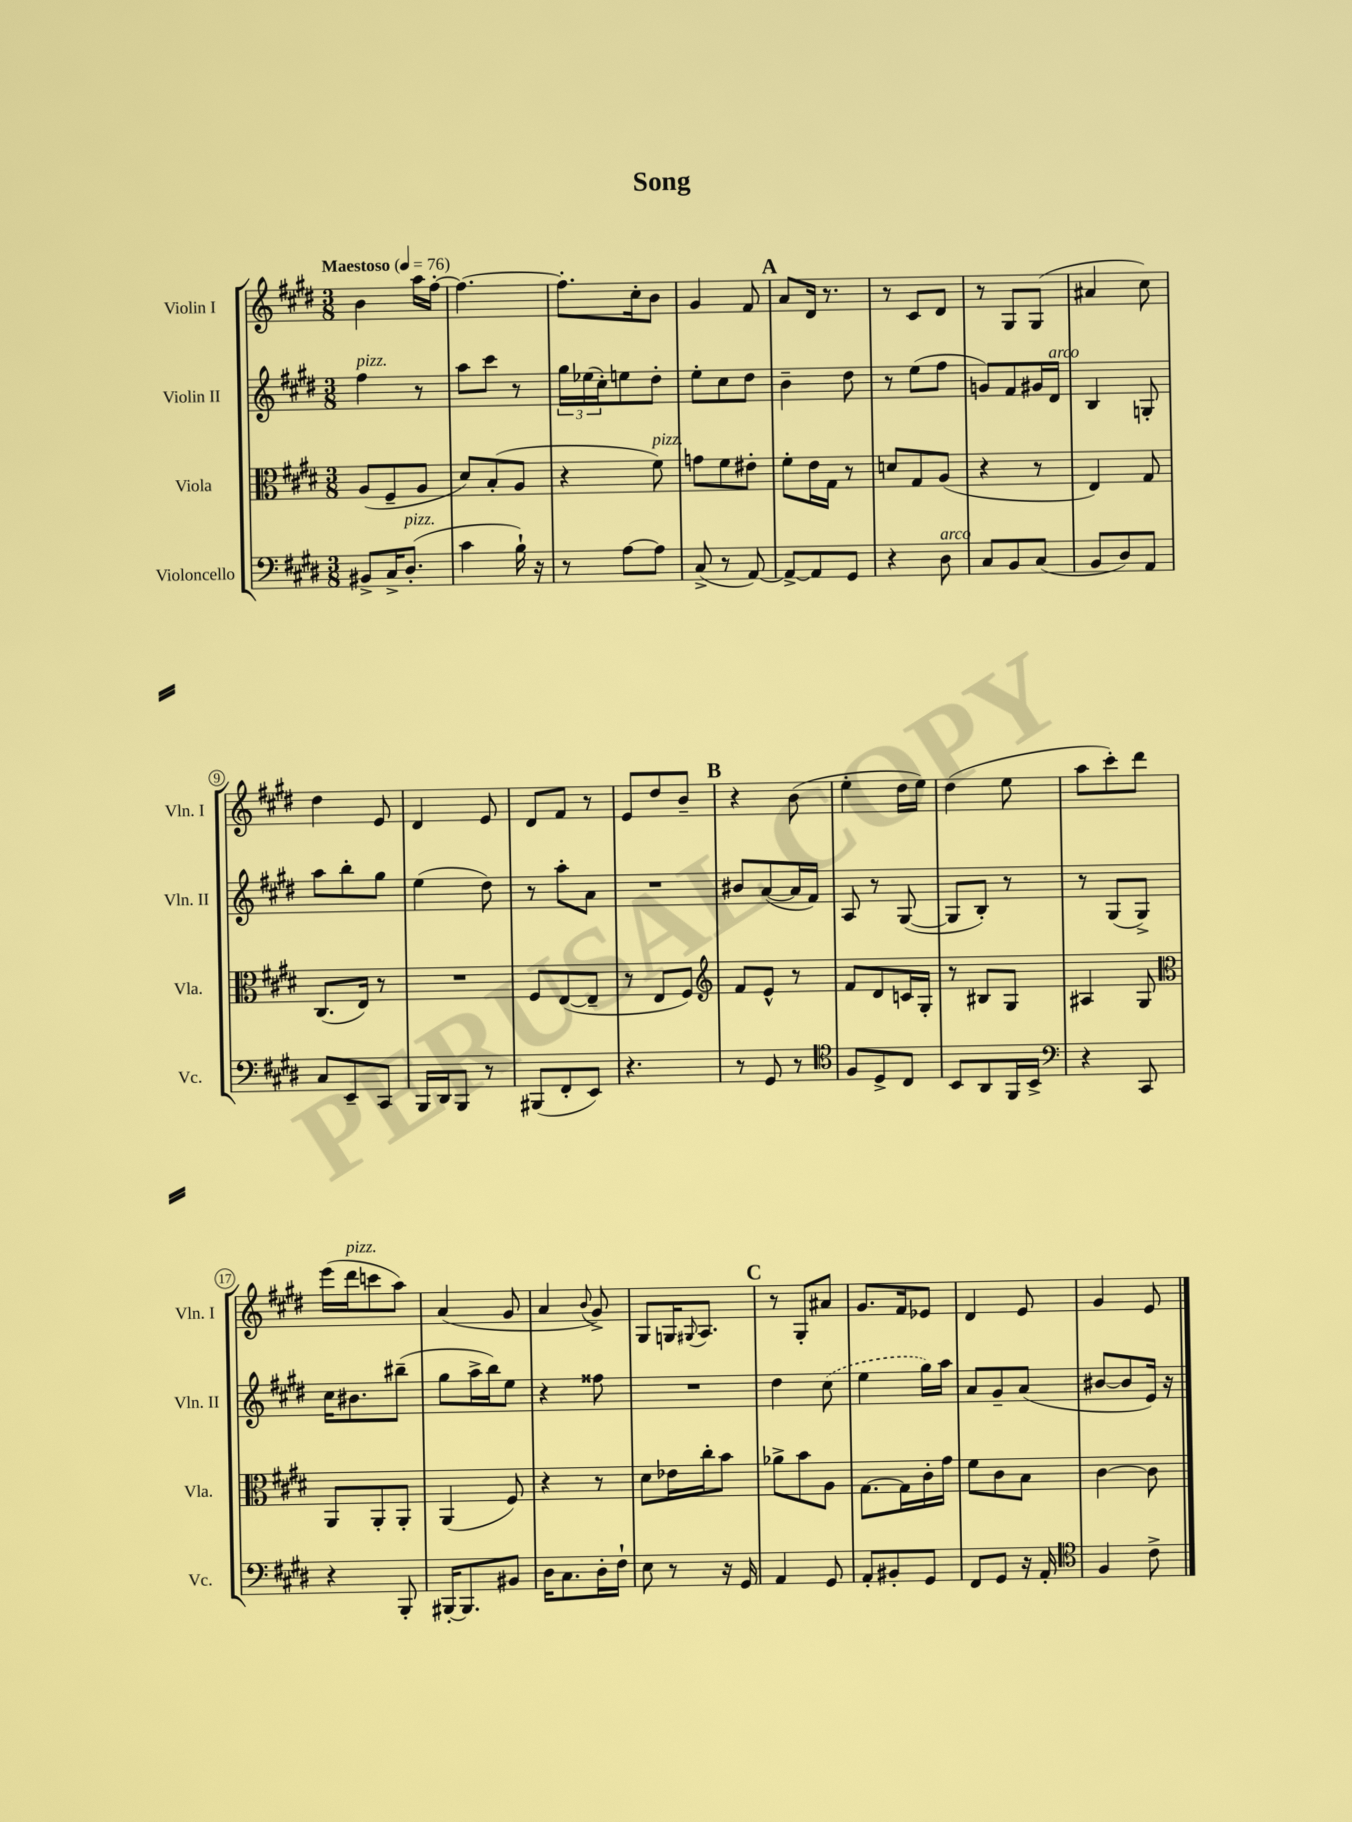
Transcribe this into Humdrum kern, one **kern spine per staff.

**kern	**kern	**kern	**kern
*part4	*part3	*part2	*part1
*staff4	*staff3	*staff2	*staff1
*I"Violoncello	*I"Viola	*I"Violin II	*I"Violin I
*I'Vc.	*I'Vla.	*I'Vln. II	*I'Vln. I
*clefF4	*clefC3	*clefG2	*clefG2
*k[f#c#g#d#]	*k[f#c#g#d#]	*k[f#c#g#d#]	*k[f#c#g#d#]
*M3/8	*M3/8	*M3/8	*M3/8
*MM76	*MM76	*MM76	*MM76
=1	=1	=1	=1
!	!	!	!LO:TX:a:B:t=Maestoso
!	!	!LO:TX:a:i:t=pizz.	!
8BB#X^/L	(8A/L	4ff#\	4b\
16C#^/K	8F#~/	.	.
!LO:TX:a:i:t=pizz.	!	!	!
(8.D#'/J	.	.	.
.	8A/J	8r	16aa\LL
.	.	.	[16ff#'\JJ
=2	=2	=2	=2
4c#\	8d#/L)	8aa\L	4.ff#\_
.	(8B'/	8ccc#\J	.
16B`\)	8A/J	8r	.
16r	.	.	.
=3	=3	=3	=3
8r	4r	24gg#\LL	8.ff#'\L]
.	.	(24ee-X\	.
.	.	24cc#'\J)	.
[8A\L	.	8een\	.
.	.	.	16cc#'\k
!	!LO:TX:a:i:t=pizz.	!	!
8A\J]	8f#\)	8dd#'\J	8b\J
=4	=4	=4	=4
(8C#^/	8gn\L	8ee'\L	4g#/
8r	8f#\	8cc#\	.
[8AA/)	8e#X'\J	8dd#\J	8f#/
!!LO:REH:place=s1:t=A
=5	=5	=5	=5
8AA^/L_	8f#'\L	4b~\	8a/L
8AA/]	16e\L	.	16d#/Jk
.	16G#\JJ	.	8.r
8GG#/J	8r	8dd#\	.
=6	=6	=6	=6
4r	8dn/L	8r	8r
.	8G#/	(8ee\L	8c#/L
!LO:TX:a:i:t=arco	!	!	!
8D#\	(8A/J	8ff#\J	8d#/J
=7	=7	=7	=7
8C#/L	4r	8gn/L)	8r
8BB/	.	8f#/	8G#/L
(8C#/J	8r	16g#X/L	(8G#/J
!	!	!LO:TX:a:i:t=arco	!
.	.	16d#/JJ	.
=8	=8	=8	=8
8BB/L	4E/)	4B/	4a#X/
8D#/)	.	.	.
8AA/J	8G#/	8Gn'/	8cc#\)
!!LO:LB:g=z
=9	=9	=9	=9
8C#/L	(8.C#/L	8aa\L	4dd#\
8EE~/	.	8bb'\	.
.	16E/Jk)	.	.
8CC#/J	8r	8gg#\J	8e/
=10	=10	=10	=10
16BBB/LL	4.r	(4ee\	4d#/
16DD#/J	.	.	.
8BBB/J	.	.	.
8r	.	8dd#\)	8e/
=11	=11	=11	=11
(8BBB#X/L	8F#/L	8r	8d#/L
8FF#'/	([8E/	8aa'\L	8f#/J
8EE/J)	8E~/J]	8a\J	8r
=12	=12	=12	=12
4.r	8r	4.r	8e/L
.	8E/L	.	8dd#/
.	8F#/J)	.	8b~/J
!!LO:REH:place=s1:t=B
=13	=13	=13	=13
*	*clefG2	*	*
8r	8f#/L	8b#X/L	4r
8GG#/	8e^^/J	([8a/	.
8r	8r	16a/L]	(8b\
.	.	16f#/JJ)	.
=14	=14	=14	=14
*clefC4	*	*	*
8F#/L	8f#/L	8A/	4ee'\
8D#^/	8d#/	8r	.
8C#/J	16cn/L	([8G#/	16dd#\LL
.	16G#'/JJ	.	16ee\JJ)
=15	=15	=15	=15
8BB/L	8r	8G#/L]	(4dd#\
8AA/	8B#X/L	8B'/J)	.
16FF#/L	8G#/J	8r	8ee\
16BB^/JJ	.	.	.
=16	=16	=16	=16
*clefF4	*	*	*
4r	4A#X/	8r	8aa\L
.	.	(8G#/L	8ccc#'\)
8CC#/	8G#/	8G#^/J)	8ddd#\J
!!LO:LB:g=z
=17	=17	=17	=17
*	*clefC3	*	*
4r	8AA/L	16cc#\KL	(16eee\LL
!	!	!	!LO:TX:a:i:t=pizz.
.	.	8.b#X\	16ddd#\J
.	8AA'/	.	8cccn\
8BBB'/	8AA'/J	(8bb#X~\J	8aa\J)
=18	=18	=18	=18
[16BBB#X'/KL	(4AA/	8gg#\L	(4a/
8.BBB#/]	.	.	.
.	.	16aa^\L	.
.	.	16bb\J)	.
8BB#X/J	8F#/)	8ee\J	8g#/
=19	=19	=19	=19
16D#\KL	4r	4r	4a/
8.C#\	.	.	.
.	.	.	8qqb/
16D#'\L	8r	8ff##X\	8g#^/)
16F#`\JJ	.	.	.
=20	=20	=20	=20
8E\	8d#\L	4.r	8G#/L
8r	16e-X\L	.	16Gn/K
.	.	.	8qqG#X/
.	16cc#'\J	.	8.A/J
16r	8b\J	.	.
16GG#/	.	.	.
!!LO:REH:place=s1:t=C
=21	=21	=21	=21
4AA/	8a-X^\L	4dd#\	8r
.	8b\	.	8G#'/L
8GG#/	8A\J	(8cc#\	8a#X/J
=22	=22	=22	=22
8AA'/L	[8.G#\L	4ee\	8.g#/L
8BB#X'/	.	.	.
.	16G#\L]	.	16f#/k
8GG#/J	16c#'\	16gg#\LL)	8e-X/J
.	16g#\JJ	16aa\JJ	.
=23	=23	=23	=23
8FF#/L	8f#\L	8a/L	4d#/
8GG#/J	8c#\	8g#~/	.
16r	8B\J	(8a/J	8e/
16AA'/	.	.	.
=24	=24	=24	=24
*clefC4	*	*	*
4F#/	[4c#\	[8b#X/L	4g#/
.	.	8b#/]	.
8c#^\	8c#\]	16e/Jk)	8e/
.	.	16r	.
==	==	==	==
*-	*-	*-	*-
